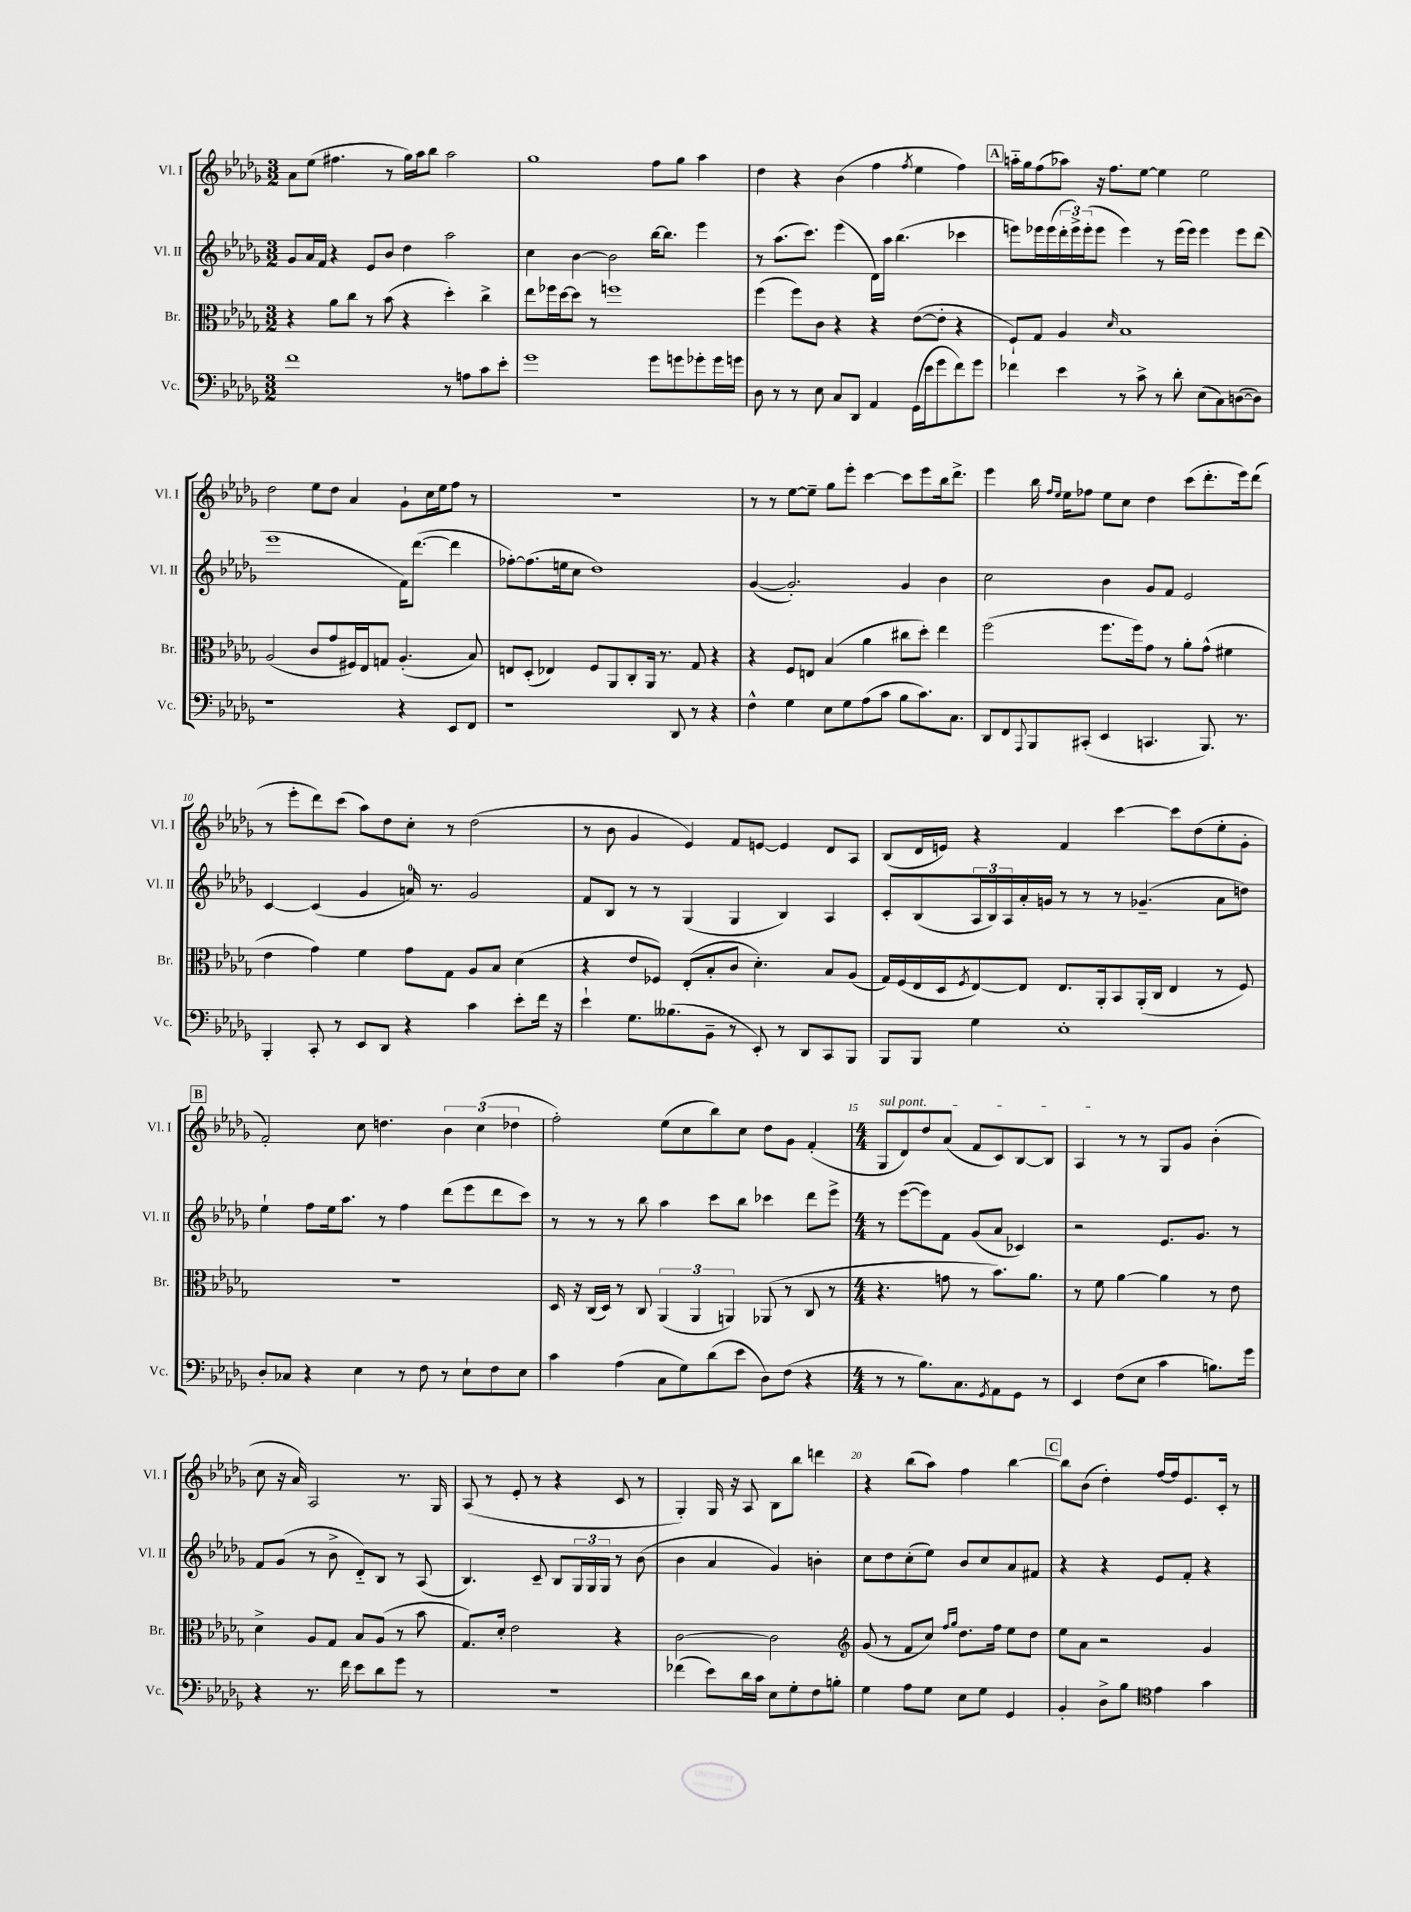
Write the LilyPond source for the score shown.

<<
\new StaffGroup <<
\new Staff = "s0" \with { instrumentName = "Vl. I" shortInstrumentName = "Vl. I" } {
    \clef treble \key des \major \numericTimeSignature \time 3/2
    aes'8 ees''8( fis''4. r8 ges''16) aes''16 bes''8 aes''2 |
    ges''1 f''8 ges''8 aes''4 |
    des''4 r4 bes'4( f''4 \acciaccatura { f''8 } ees''4 f''4) |
    \mark \markup { \box "A" } a''16-_ ges''16 f''8( aes''8) r16 f''8. ees''8~ ees''4 ees''2 |
    des''2 ees''8 des''8 aes'4 ges'8-! c''16 ees''16 f''8 r8 |
    R1. |
    r8 r8 ees''8~ ees''8-- ges''8 ees'''8-. c'''4~ c'''8 ees'''8 bes''16 des'''8.-> |
    ees'''4 bes''16 \grace { f''16 ees''16 } ees''16 fes''8 ees''8 c''8 des''4 c'''8( des'''8.-. ees'''16) des'''8( |
    r8 ees'''8-. des'''8) c'''8( aes''8) des''8 c''8-. r8 des''2( |
    r8 bes'8 ges'4 ees'4) f'8 e'8~ e'4 des'8 aes8 |
    bes8( des'16 e'16) r4 f'4 c'''4~ c'''8 des''8( ees''8-. ges'8-. |
    \mark \markup { \box "B" } f'2-.) c''8 d''4. \tuplet 3/2 { bes'4 c''4( des''4 } |
    f''2-.) ees''8( c''8 bes''8) c''8 des''8 ges'8 f'4-.( |
    \numericTimeSignature \time 4/4 \once \override TextSpanner.bound-details.left.text = \markup { \italic "sul pont." } ges8\startTextSpan des'8) des''8 aes'8( f'8 c'8) bes8~ bes8 |
    aes4\stopTextSpan r8 r8 ges8 ges'8 bes'4-.( |
    c''8 r16 aes'16) aes2 r8. ges16 |
    aes8( r8 ees'8-. r8 r4 c'8 r8 |
    ges4-.) ges16 r16 aes8 bes8 bes''8 d'''4 |
    r4 bes''8( aes''8) f''4 bes''4~ |
    \mark \markup { \box "C" } bes''8 bes'8( des''4-.) f''16~ f''16 ees'8. c'16-. r8 \bar "|." |
}
\new Staff = "s1" \with { instrumentName = "Vl. II" shortInstrumentName = "Vl. II" } {
    \clef treble \key des \major \numericTimeSignature \time 3/2
    ges'8 aes'16 f'16 r4 ees'8 bes'8 des''4 aes''2 |
    c''4 bes'4~ bes'2 bes''16~ bes''8. ees'''4 |
    r8 aes''8.( c'''8.) ees'''4( des'16) aes''16 bes''4.( ces'''4 |
    \mark \markup { \box "A" } e'''8) ees'''16 ees'''16( \tuplet 3/2 { des'''16-. ees'''16->) ees'''16-.( } ees'''8 ees'''4) r8 ees'''16( ees'''16) ees'''4 ees'''8 des'''8( |
    ees'''1 f'16) des'''8.~( des'''4 |
    fes''8~-.) fes''8.( e''16 c''8 des''1) |
    ges'4~( ges'2.-.) ges'4 bes'4 |
    c''2 bes'4 ges'8 f'8 ees'2 |
    c'4~ c'4( ges'4 a'16-0) r8. ges'2 |
    f'8 bes8 r8 r8 ges4( ges4 bes4) aes4 |
    c'8-. bes8( \tuplet 3/2 { aes16 bes16) aes16 } aes'16-. g'16 r8 r8 r8 ges'4.--( aes'8 d''8) |
    \mark \markup { \box "B" } ees''4-! f''8 ees''16 aes''8. r8 f''4 des'''8( ees'''8 des'''8 c'''8) |
    r8 r8 r8 bes''8 aes''4 c'''8 bes''8 ces'''4 des'''8 ees'''8-> |
    \numericTimeSignature \time 4/4 r8 ees'''8~( ees'''8) f'8 ges'8( aes'8 ces'4) |
    r2 ees'8. ges'8. r8 |
    f'8 ges'8( r8 bes'8-> des'8-_) bes8 r8 aes8( |
    bes4.) c'8-- bes8 \tuplet 3/2 { ges16 ges16 ges16 } r8 bes'8( |
    bes'4 aes'4 ges'4) b'4-. |
    c''8 des''8 c''8-.( ees''8) bes'8 c''8 aes'8 fis'8 |
    \mark \markup { \box "C" } r4 r4 ees'8 f'8-. r4 \bar "|." |
}
\new Staff = "s2" \with { instrumentName = "Br." shortInstrumentName = "Br." } {
    \clef alto \key des \major \numericTimeSignature \time 3/2
    r4 aes'8 c''8 r8 bes'8( r4 des''4-.) c''4-> |
    ees''8 fes''16 des''16~ des''8 r8 f''1 |
    f''4( f''8) c'8 r4 r4 ees'8~( ees'8-. r4 |
    \mark \markup { \box "A" } f8-!) ges8 aes4 \grace { des'16 } bes1 |
    aes2( c'8 ges'8 fis16) ees16 g8 aes4.-.( bes8) |
    e8 des8-.( ees4) f8 aes,8 c8-. aes,16 r8. ges8 r4 |
    r4 f8 e8 bes4( aes'4 cis''8 des''8-.) ees''4 |
    f''2( f''8. f''16) ges'8 r8 aes'8-. ges'8-^( fis'4 |
    ees'4 ges'4) f'4 ges'8 ges8 aes8 bes8 des'4( |
    r4 ees'8 fes8) ees8-.( bes8-. c'8 des'4.-.) bes8 aes8( |
    ges16) f16( ees16 des16 \acciaccatura { f8 } ees8~) ees8 ees8. aes,16-. bes,8 aes,16-.( c16 ees4 r8 f8) |
    \mark \markup { \box "B" } R1. |
    des16 r16 c16( des16) r8 c8 \tuplet 3/2 { aes,4( aes,4 a,4) } aes,8( r8 c8 r8 |
    \numericTimeSignature \time 4/4 r4. g'8 r8 bes'8.) aes'8. |
    r8 f'8 aes'4~ aes'4 r8 ees'8 |
    des'4-> aes8 ges8 bes8 aes8( r8 bes'8 |
    ges8.) des'16-. ees'2 r4 |
    c'2~ c'2 |
    \clef treble ges'8( r8 f'8 c''8) \grace { f''16 ges''16 } des''8. f''16 ees''8 des''8 |
    \mark \markup { \box "C" } ees''8 aes'8 r2 ges'4 \bar "|." |
}
\new Staff = "s3" \with { instrumentName = "Vc." shortInstrumentName = "Vc." } {
    \clef bass \key des \major \numericTimeSignature \time 3/2
    f'1 r8 a8 c'8 ees'8-. |
    ges'1 ges'8 g'8 ges'8-. ges'16 g'16 |
    des8 r8 r8 ees8 c8 des,8 aes,4 ges,16( ees'16 ges'8 f'8) ges'8 |
    \mark \markup { \box "A" } fes'4 ees'4 r8 c'8-> r8 des'8-. ees8( c8) d8~( d8) |
    r1 r4 ees,8 f,8 |
    r1 des,8 r8 r4 |
    f4-^ ges4 ees8 ges8 aes8( c'8 bes8 c'8.) c8. |
    des,8 f,8 \appoggiatura { aes,,8 } bes,,8 cis,8-.( ees,4 c,4. bes,,8.) r8. |
    bes,,4-. c,8-. r8 ees,8 des,8 r4 c'4 ees'8-. f'16 r16 |
    ees'4-! ges8. beses8.( bes,8-- r8 ees,8-.) r8 des,8 c,8 bes,,8 |
    bes,,8 bes,,8 ges4 ees1-. |
    \mark \markup { \box "B" } des8-. ces8 r4 ees4 r8 f8 r8 ees8-! f8 ees8 |
    c'4 aes4( c8 ges8) des'8( ees'8 des8) f8( r4 |
    \numericTimeSignature \time 4/4 r8 r8 bes8.) c8. \acciaccatura { ges,8 } aes,8 ges,8 r8 |
    ees,4 f8( ees8 c'4 b8.) ges'16 |
    r4 r8. f'16 ees'8 des'8 ges'8 r8 |
    R1 |
    fes'4( ees'8) des'16 c'16 ees8 ges8-. f8 b8-. |
    ges4 aes8 ges8 ees8 ges8 ges,4 |
    \mark \markup { \box "C" } bes,4-. des8-> bes8 \clef tenor ees'4 ges'4 \bar "|." |
}
>>
>>
\layout { \context { \Score currentBarNumber = #2 \override BarNumber.break-visibility = ##(#f #t #t) barNumberVisibility = #(every-nth-bar-number-visible 5) } }
